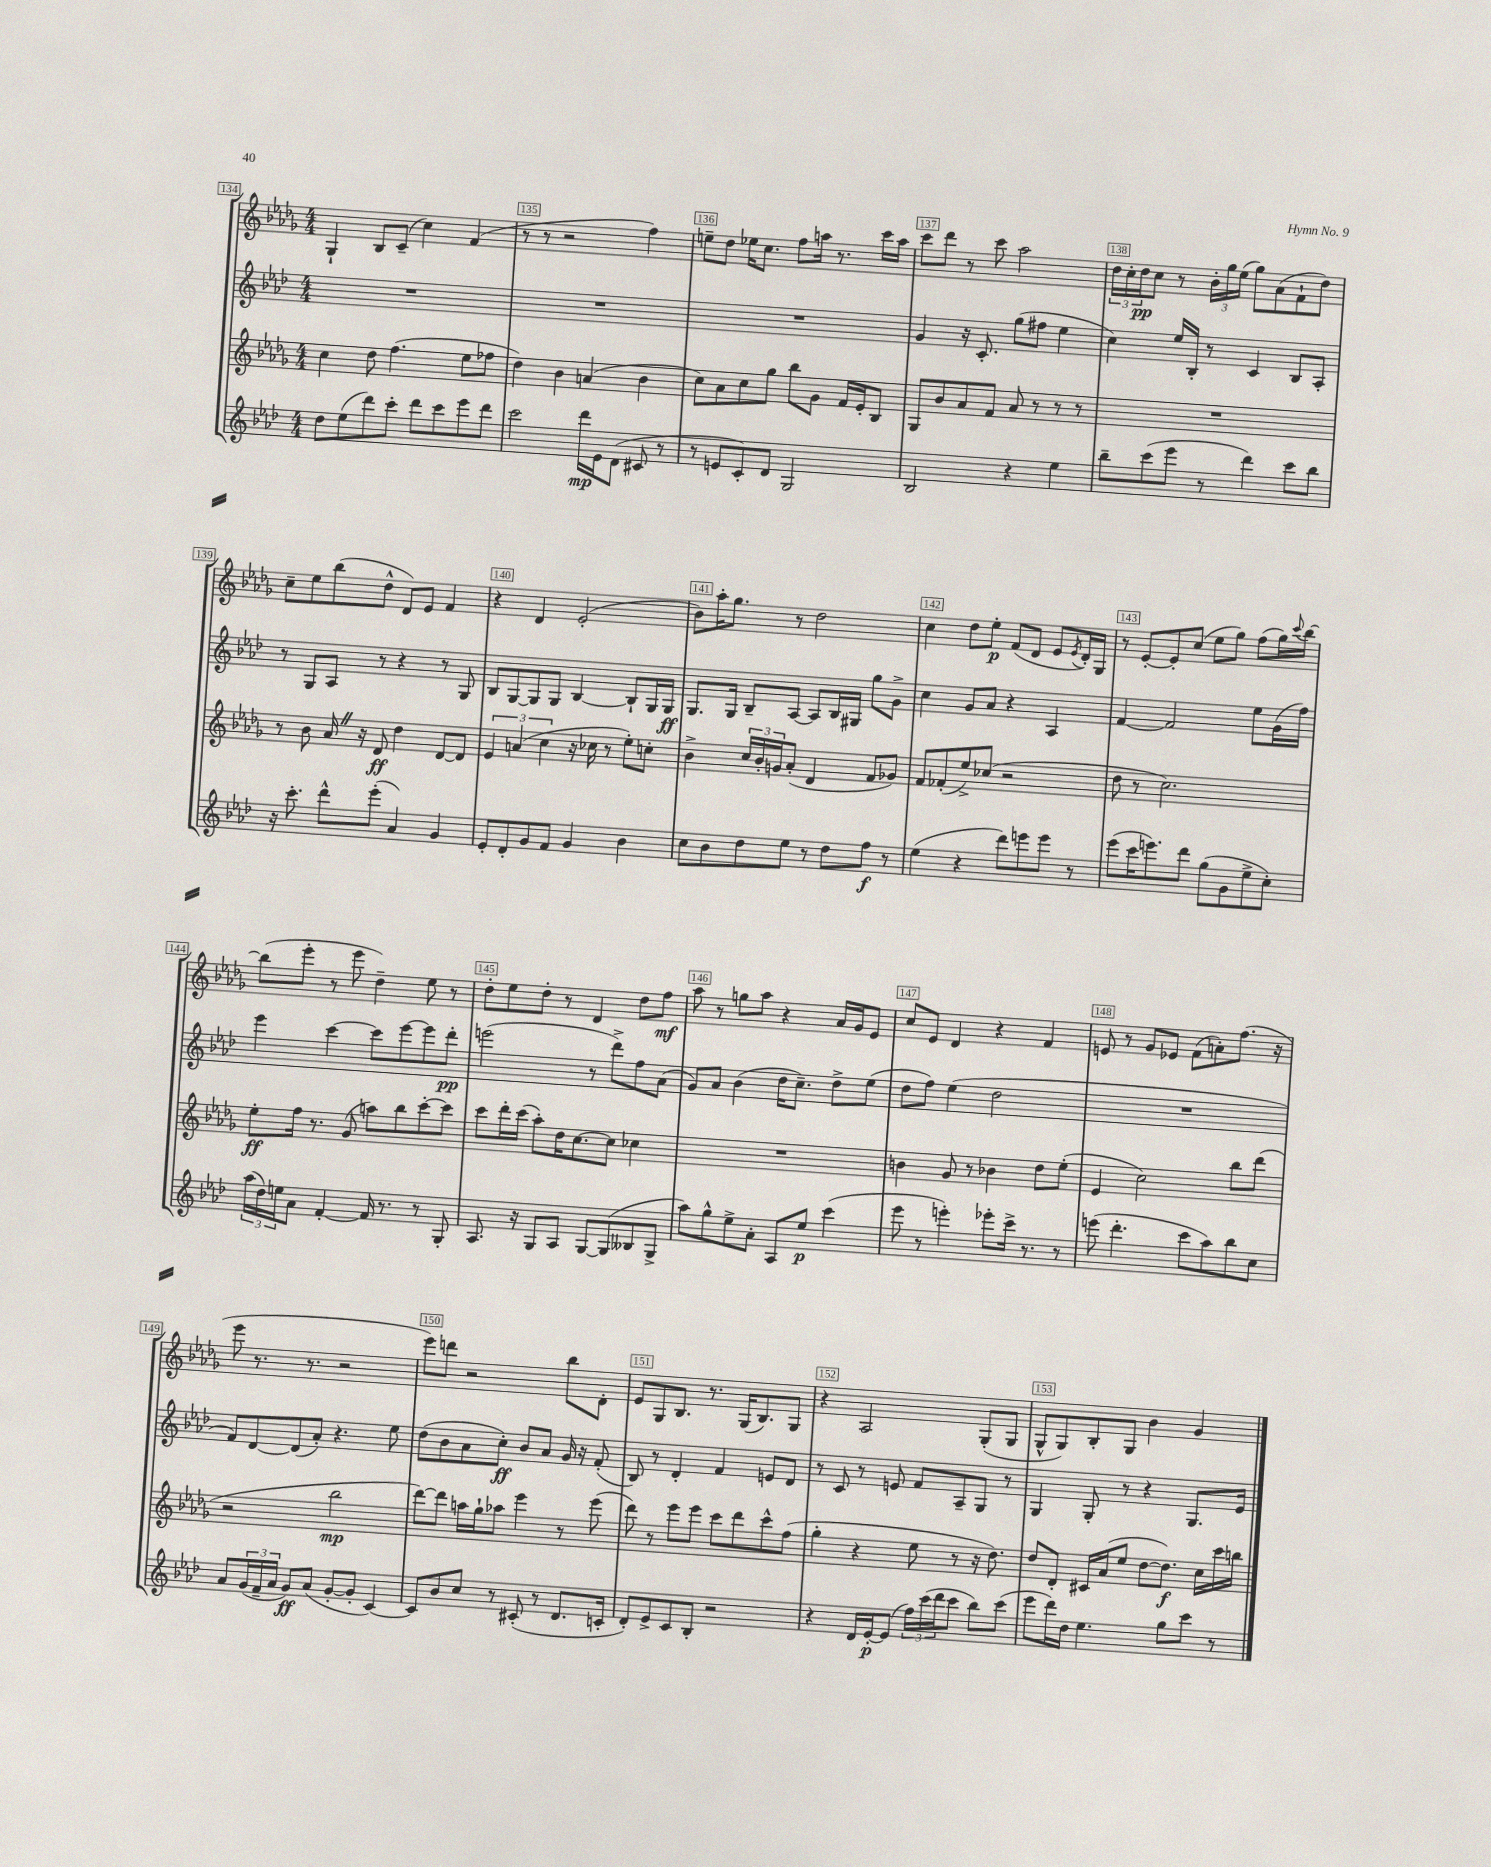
<<
\new StaffGroup <<
\new Staff = "s0" {
    \clef treble \key des \major \numericTimeSignature \time 4/4
    ges4-! bes8 c'8--( c''4) f'4( |
    r8 r8 r2 f''4) |
    e''8-- des''8 ees''16 c''8. f''8 a''16 r8. c'''16 a''16 |
    c'''8 des'''8 r8 c'''8 aes''2 |
    \tuplet 3/2 { des''16 c''16-. des''16\pp } c''8 r8 \tuplet 3/2 { bes'16-. ges''16 ees''16( } ges''8) aes'8( f'8-! des''8) |
    c''8-- ees''8 bes''8( des''8-^ des'8) ees'8 f'4 |
    r4 des'4 ees'2-.( |
    bes'8) aes''16-. ges''8. r8 des''2 |
    c''4 des''8 ees''8-.\p f'8( des'8 ees'8 \acciaccatura { ees'8 } des'16-.) ges16 |
    r8 ees'8~-. ees'8-. c''8( ees''8 ges''8) f''8( ges''16) \appoggiatura { c'''8 } bes''16~ |
    bes''8( ees'''8-. r8 ees'''8 des''4--) ees''8 r8 |
    des''8-. ees''8 des''8-. r8 des'4 des''8 f''8\mf |
    aes''8 r8 g''8 aes''8 r4 aes'16 ges'16 ees'8 |
    c''8 ees'8 des'4 r4 f'4 |
    e'8 r8 ges'8 ees'8 f'8( a'8-.) f''8.( r16 |
    ees'''8 r8. r8. r2 |
    ees'''8) d'''8 r2 bes''8 des'8-. |
    ees'8 ges8 bes8. r8. ges16( bes8.) ges8 |
    r4 aes2 ges8-.( ges8 |
    ges8-^ ges8) bes8-. ges8 bes'4 ges'4 \bar "|." |
}
\new Staff = "s1" {
    \clef treble \key aes \major \numericTimeSignature \time 4/4
    R1 |
    R1 |
    R1 |
    g'4 r16 c'8.-. g''8( fis''8 ees''4 |
    c''4) ees''16 bes16-. r8 c'4 bes8 aes8-. |
    r8 g8 aes8 r8 r4 r8 g8 |
    bes8 g8~ g8 g8 bes4~ bes8-! g16 g16\ff |
    g8. g16 bes8-- aes8~ aes8 bes16 gis16 g''8 g'8-> |
    c''4 g'8 aes'8 r4 aes4 |
    f'4~ f'2 ees''8 g'16( f''16) |
    ees'''4 c'''4~ c'''8 ees'''8~ ees'''8 des'''8-.\pp |
    e'''2( r8 des'''8->) f''8 aes'8( |
    g'8) aes'8 bes'4( des''16 c''8.--) des''8-> ees''8( |
    des''8 f''8) ees''4( des''2 |
    R1 |
    f'8) des'8~ des'8( aes'8-.) r4. ees''8 |
    des''8( bes'8 aes'8 c''8-.\ff) bes'8 aes'8 g'16 r16 f'8-.( |
    bes8) r8 des'4-. f'4 e'8 des'8 |
    r8 c'8 r8 e'8 f'8 aes8-- g8 r8 |
    g4 g8-. r8 r4 g8. ees'16 \bar "|." |
}
\new Staff = "s2" {
    \clef treble \key des \major \numericTimeSignature \time 4/4
    c''4 des''8 f''4.( ees''8 fes''8 |
    des''4) bes'4 a'4( bes'4 |
    c''8) aes'8 c''8 ges''8 bes''8 ges'8 f'16 ees'16-. bes8 |
    ges8 bes'8 aes'8 f'8 aes'8 r8 r8 r8 |
    R1 |
    r8 bes'8 aes'16 \once \override BreathingSign.text = \markup { \musicglyph "scripts.caesura.straight" } \breathe r16 des'8\ff des''4 des'8~ des'8 |
    \tuplet 3/2 { ees'4 a'4( c''4 } r16 ces''16 r8 ees''8-.) c''8-. |
    bes'4-> \tuplet 3/2 { c''16 bes'16-. g'16 } aes'8-.( des'4 f'8 ges'8) |
    f'8 fes'8-.( ees''8->) ces''8( r2 |
    des''8 r8 c''2.) |
    ees''8-.\ff f''16 r8. ges'8( a''8) bes''8 c'''8~-. c'''8 |
    c'''8 des'''16-. c'''16( aes''8-.) des''16 c''8.~ c''8 ces''4 |
    R1 |
    b'4 ges'8 r8 bes'4 des''8 ees''8-.( |
    ees'4 c''2) bes''8 des'''8( |
    r2 bes''2\mp |
    des'''8~) des'''8 a''16 ges''16-! aes''8 ees'''4 r8 ees'''8( |
    des'''8) r8 ees'''8 ees'''8 c'''8 des'''8 c'''8-^ f''8( |
    ges''4-. r4 ees''8 r8 r16 des''8.) |
    des''8 des'8-. cis'16 aes'16( ees''8 des''8~ des''8.\f) c''16 c'''16 b''16 \bar "|." |
}
\new Staff = "s3" {
    \clef treble \key aes \major \numericTimeSignature \time 4/4
    des''8 ees''8( des'''8) c'''8-. des'''8 c'''8 ees'''8 des'''8 |
    c'''2 des'''16\mp ees'16 des'8( cis'8 r8 |
    r8 e'8 c'8-.) des'8 g2 |
    bes2 r4 ees''4 |
    bes''8-- c'''8( ees'''8 r8 des'''4) c'''8 bes''8 |
    r16 c'''8.-. des'''8-^ ees'''8-.( aes'4) g'4 |
    ees'8-. des'8-. g'8 f'8 g'4 bes'4 |
    c''8 bes'8 des''8 ees''8 r8 des''8 f''8\f r8 |
    ees''4( r4 des'''8) e'''8 e'''8 r8 |
    ees'''8( c'''16 e'''8.) des'''8 g''8( g'8 ees''8-> c''8-.) |
    \tuplet 3/2 { aes''16( des''16) e''16 } aes'8 f'4~-. f'16 r8. r8 g8-. |
    aes8. r16 g8 aes8 g8~ g8( beses8 g8-> |
    aes''8) g''8-^ ees''8-> aes'8-. aes8 ees''8\p c'''4( |
    ees'''8 r8 e'''4-.) ees'''8-. c'''16-> r8. r8 |
    e'''8( des'''4.-. c'''8 aes''8) bes''8 c''8 |
    aes'8 \tuplet 3/2 { g'16( f'16-- aes'16 } g'8\ff) aes'8( g'8~-. g'8-. c'4~) |
    c'8 bes'8 c''8 r8 cis'8-.( r8 des'8. c'16-. |
    des'8-.) ees'8-> c'8 bes8-. r2 |
    r4 des'16 ees'16~-.\p ees'8( \tuplet 3/2 { f''16) c'''16( des'''16 } c'''8 bes''8) c'''8( |
    ees'''8 des'''16) des''16 ees''4. g''8 c'''8 r8 \bar "|." |
}
>>
>>
\layout { \context { \Score currentBarNumber = #134 \override BarNumber.break-visibility = ##(#f #t #t) barNumberVisibility = #all-bar-numbers-visible \override BarNumber.stencil = #(make-stencil-boxer 0.1 0.3 ly:text-interface::print) } }
